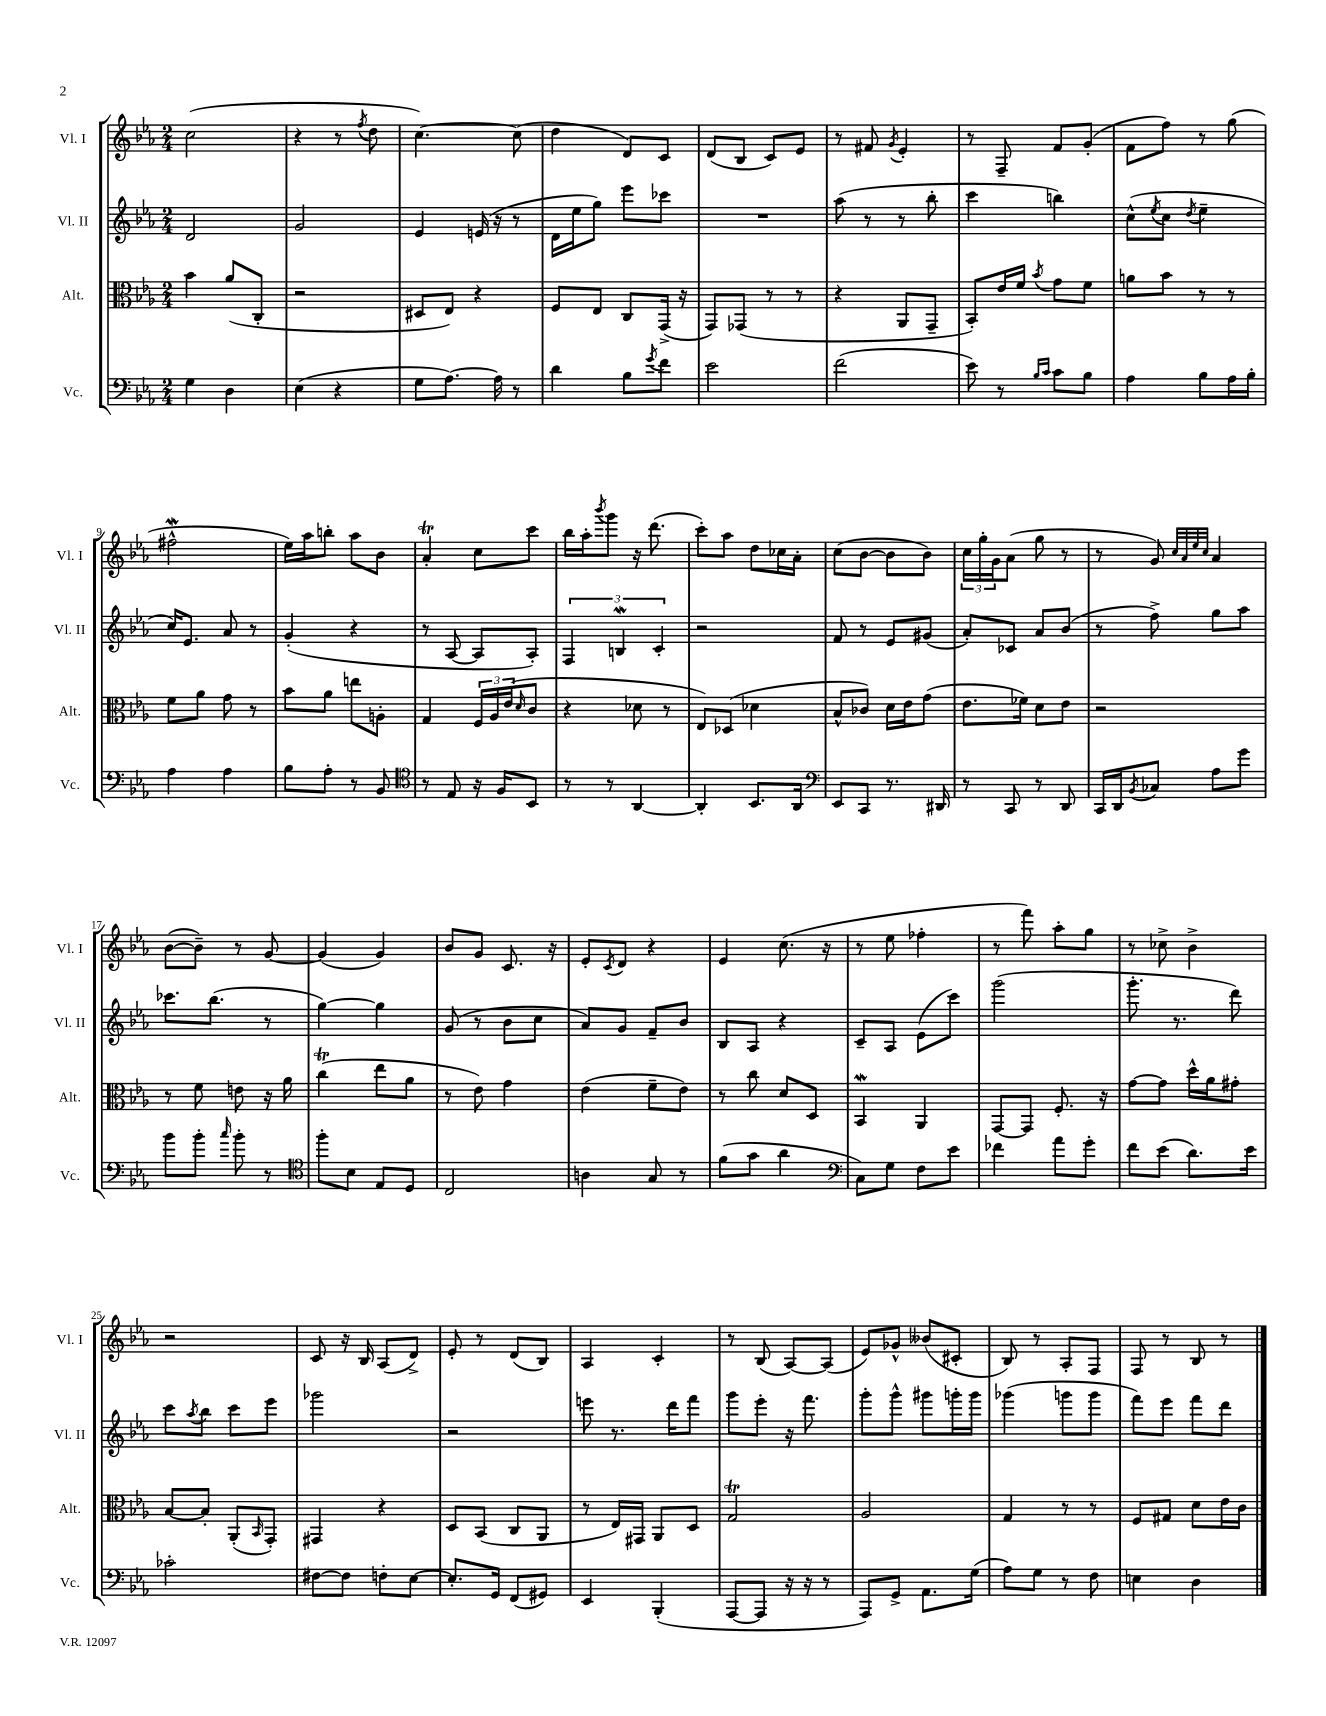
<<
\new StaffGroup <<
\new Staff = "s0" \with { instrumentName = "Vl. I" shortInstrumentName = "Vl. I" } {
    \clef treble \key ees \major \numericTimeSignature \time 2/4
    c''2( |
    r4 r8 \acciaccatura { f''8 } d''8 |
    c''4.~) c''8( |
    d''4 d'8) c'8 |
    d'8( bes8 c'8) ees'8 |
    r8 fis'8 \acciaccatura { g'8 } ees'4-. |
    r8 f8-- f'8 g'8-.( |
    f'8 f''8) r8 g''8( |
    fis''2-^\mordent |
    ees''16) aes''16 b''8-. aes''8 bes'8 |
    aes'4-.\trill c''8 c'''8 |
    bes''16 aes''16-. \acciaccatura { bes'''8 } g'''8 r16 d'''8.( |
    c'''8-.) aes''8 d''8 ces''16 aes'16-. |
    c''8( bes'8~ bes'8 bes'8) |
    \tuplet 3/2 { c''16 g''16-. g'16 } aes'8( g''8 r8 |
    r8 g'8) \grace { c''32 aes'32 ees''32 c''32 } aes'4 |
    bes'8~( bes'8--) r8 g'8~ |
    g'4( g'4) |
    bes'8 g'8 c'8. r16 |
    ees'8-. \acciaccatura { c'8 } d'8 r4 |
    ees'4 c''8.( r16 |
    r8 ees''8 fes''4-. |
    r8 f'''8) aes''8-. g''8 |
    r8 ces''8-> bes'4-> |
    r2 |
    c'8 r16 bes16 aes8( d'8->) |
    ees'8-. r8 d'8( bes8) |
    aes4 c'4-. |
    r8 bes8( aes8~) aes8( |
    ees'8) ges'8-^ beses'8( cis'8-. |
    bes8) r8 aes8-. f8 |
    f8 r8 bes8 r8 \bar "|." |
}
\new Staff = "s1" \with { instrumentName = "Vl. II" shortInstrumentName = "Vl. II" } {
    \clef treble \key ees \major \numericTimeSignature \time 2/4
    d'2 |
    g'2 |
    ees'4 e'16( r16 r8 |
    d'16 ees''16 g''8) ees'''8 ces'''8 |
    R2 |
    aes''8( r8 r8 bes''8-. |
    c'''4 b''4) |
    c''8-^( \acciaccatura { ees''8 } c''8 \acciaccatura { d''8 } ees''4-- |
    c''16) ees'8. aes'8 r8 |
    g'4-.( r4 |
    r8 aes8~ aes8 aes8-.) |
    \tuplet 3/2 { f4 b4\mordent c'4-. } |
    r2 |
    f'8 r8 ees'8 gis'8( |
    aes'8-.) ces'8 aes'8 bes'8( |
    r8 f''8->) g''8 aes''8 |
    ces'''8. bes''8.( r8 |
    g''4~) g''4 |
    g'8( r8 bes'8 c''8 |
    aes'8) g'8 f'8-- bes'8 |
    bes8 aes8 r4 |
    c'8-- aes8 ees'8( c'''8) |
    g'''2( |
    g'''8.-. r8. d'''8) |
    c'''8 \acciaccatura { aes''8 } bes''8 c'''8 ees'''8 |
    ges'''2 |
    r2 |
    e'''8 r8. d'''16 f'''8 |
    g'''8 ees'''8-. r16 f'''8. |
    g'''8-. g'''8-^ gis'''8 g'''16-. g'''16 |
    ges'''4( g'''8 g'''8 |
    f'''8) ees'''8 f'''8 d'''8 \bar "|." |
}
\new Staff = "s2" \with { instrumentName = "Alt." shortInstrumentName = "Alt." } {
    \clef alto \key ees \major \numericTimeSignature \time 2/4
    bes'4 aes'8( c8-. |
    r2 |
    dis8 ees8) r4 |
    f8 ees8 c8 g,16->( r16 |
    g,8) ges,8( r8 r8 |
    r4 aes,8 g,8-- |
    bes,8-.) ees'16 f'16 \acciaccatura { bes'8 } g'8 f'8 |
    a'8 bes'8 r8 r8 |
    f'8 aes'8 g'8 r8 |
    bes'8 aes'8 e''8 a8-. |
    g4 \tuplet 3/2 { f16 aes16 ees'16( } \grace { d'16 } c'8 |
    r4 des'8 r8 |
    ees8) des8( des'4 |
    bes8-^ ces'8) d'16 ees'16 g'8( |
    ees'8. fes'16) d'8 ees'8 |
    r2 |
    r8 f'8 e'8 r16 aes'16 |
    c''4\trill( ees''8 aes'8 |
    r8 ees'8) g'4 |
    ees'4( f'8-- ees'8) |
    r8 c''8 d'8 d8 |
    bes,4\mordent aes,4 |
    g,8~ g,8 f8.-. r16 |
    g'8~ g'8 d''16-^ aes'16 gis'8-. |
    bes8~ bes8-. aes,8-.( \grace { bes,16 } g,8-.) |
    gis,4 r4 |
    d8 bes,8( c8 aes,8 |
    r8 ees16) gis,16 aes,8 d8 |
    g2\trill |
    aes2 |
    g4 r8 r8 |
    f8 gis8 d'8 ees'16 c'16 \bar "|." |
}
\new Staff = "s3" \with { instrumentName = "Vc." shortInstrumentName = "Vc." } {
    \clef bass \key ees \major \numericTimeSignature \time 2/4
    g4 d4 |
    ees4( r4 |
    g8 aes8.~) aes16 r8 |
    d'4 bes8 \acciaccatura { g'8 } f'8 |
    ees'2 |
    f'2( |
    ees'8) r8 \grace { bes16 c'16 } c'8 bes8 |
    aes4 bes8 aes16 bes16-. |
    aes4 aes4 |
    bes8 aes8-. r8 bes,8 |
    \clef tenor r8 ees8 r16 f16 bes,8 |
    r8 r8 aes,4~ |
    aes,4-. bes,8. aes,16 |
    \clef bass ees,8 c,8 r8. dis,16 |
    r8 c,8 r8 d,8 |
    c,16 d,16 \acciaccatura { bes,8 } ces8 aes8 g'8 |
    bes'8 bes'8-. \grace { c''16 } bes'8-. r8 |
    \clef tenor f''8-. bes8 ees8 d8 |
    c2 |
    a4 g8 r8 |
    f'8( g'8 aes'4 |
    \clef bass c8) g8 f8 ees'8 |
    fes'4 aes'8 g'8-. |
    f'8 ees'8( d'8.) ees'16 |
    ces'2-. |
    fis8~ fis8 f8-. ees8~ |
    ees8.-. g,16 f,8( gis,8) |
    ees,4 bes,,4-.( |
    aes,,8~ aes,,8 r16 r16 r8 |
    aes,,8) g,8-> aes,8. g16( |
    aes8) g8 r8 f8 |
    e4 d4 \bar "|." |
}
>>
>>
